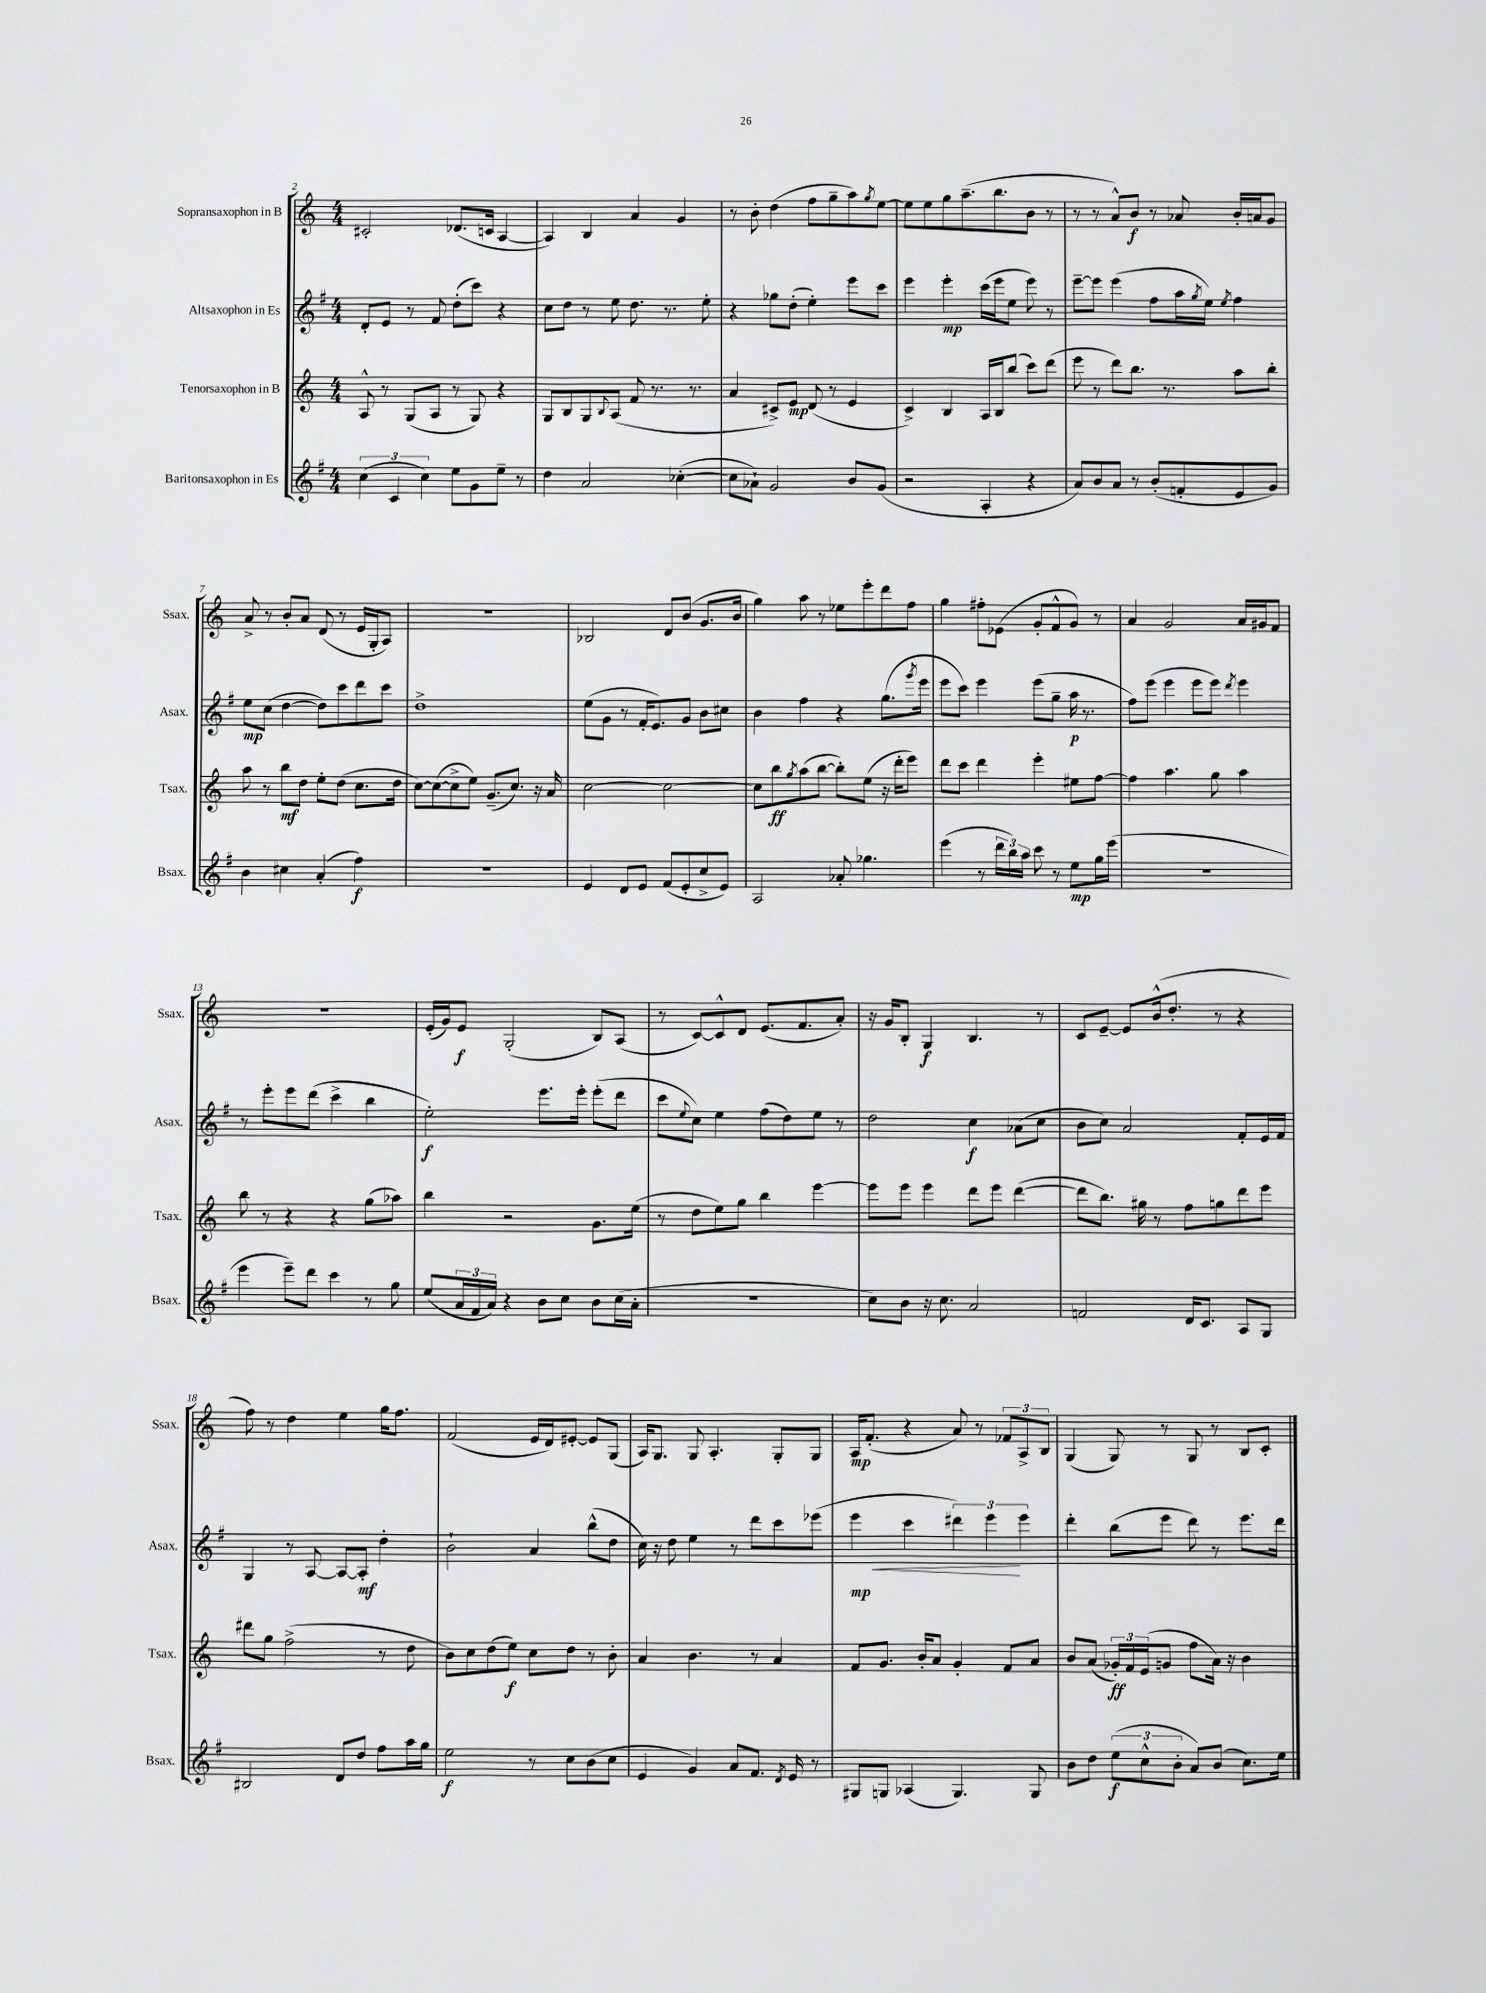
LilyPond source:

<<
\new StaffGroup <<
\new Staff = "s0" \with { instrumentName = "Sopransaxophon in B" shortInstrumentName = "Ssax." } {
    \clef treble \key c \major \numericTimeSignature \time 4/4
    cis'2-. des'8.( c'16 a4~ |
    a4) b4 a'4 g'4 |
    r8 b'8-. d''4( f''8 g''8-- a''8) \acciaccatura { g''8 } e''8~ |
    e''8 e''8 g''8 a''8.--( b''8. b'8 r8 |
    r8 r8 a'8-^) b'8\f r8 aes'8 b'16-. a'16 g'8 |
    a'8-> r8 b'8-. a'8 d'8( r8 e'16 g16-. a8) |
    R1 |
    bes2 d'8 b'8( g'8. b'16 |
    g''4) a''8 r8 ees''8 e'''8-. d'''8 f''8 |
    g''4 fis''8-. ees'8( g'8-. f'8-^ g'8) r8 |
    a'4 g'2 a'16 gis'16 f'8 |
    R1 |
    e'16-.( g'16) e'8\f g2-.( b8) a8( |
    r8 c'8~) c'8-^ d'8 e'8.( f'8. a'8-.) |
    r16 g'16 b8-. g4\f b4. r8 |
    c'8 e'8~-- e'8 b'16-^( d''8.-. r8 r4 |
    f''8) r8 d''4 e''4 g''16 f''8. |
    f'2( e'16 d'16) eis'8~-. eis'8 g8( |
    a16) g8. g8 a4.-. g8-. g8 |
    a16\mp f'8.-.( r4 a'8) r8 \tuplet 3/2 { fes'8 a8-> b8 } |
    g4( g8) r8 g8 r8 b8 c'8-. \bar "|." |
}
\new Staff = "s1" \with { instrumentName = "Altsaxophon in Es" shortInstrumentName = "Asax." } {
    \clef treble \key g \major \numericTimeSignature \time 4/4
    d'8-. e'8 r8 fis'8 d''8-.( c'''8) r4 |
    c''8 d''8 r8 e''8 d''8. r8. e''8-. |
    r4 ges''8 d''8-.( e''4-.) e'''8 c'''8 |
    e'''4 e'''4-.\mp c'''16( e'''16 e''8 e'''8) r8 |
    e'''8~-- e'''8 e'''4( fis''8 a''16 \acciaccatura { g''8 } e''16) \acciaccatura { e''8 } fis''4 |
    e''8\mp c''8( d''4~ d''8) c'''8 d'''8 c'''8 |
    d''1-> |
    e''8( g'8 r8 fis'16-. e'8.) g'8 b'8 cis''8 |
    b'4 fis''4 r4 g''8.( \acciaccatura { g'''8 } e'''16 |
    e'''8 c'''8) e'''4 e'''8( g''8-- a''16\p r8. |
    fis''8) e'''8( e'''4 e'''8 e'''8) \acciaccatura { d'''8 } e'''4 |
    r8 e'''8-. e'''8 d'''8( c'''4-> b''4 |
    e''2-.\f) e'''8. e'''16-. e'''8-.( d'''8 |
    c'''8 \appoggiatura { e''8 } c''8) e''4 fis''8( d''8) e''8 r8 |
    d''2 c''4\f aes'8( c''8 |
    b'8 c''8) a'2 fis'8-. e'16 fis'16 |
    g4 r8 a8~ a8~ a8-.\mf d''4-. |
    b'2-! a'4 b''8-^( d''8 |
    c''16) r16 d''8 e''4 r8 d'''8 c'''8 ees'''8( |
    e'''4\mp\< c'''4 \tuplet 3/2 { dis'''4) e'''4\! e'''4 } |
    d'''4-. b''8( e'''8 d'''8) r8 e'''8. d'''16 \bar "|." |
}
\new Staff = "s2" \with { instrumentName = "Tenorsaxophon in B" shortInstrumentName = "Tsax." } {
    \clef treble \key c \major \numericTimeSignature \time 4/4
    a8-^ r8 g8( a8 r8 g8) r4 |
    g8 b8 g8 \appoggiatura { b8 } a8( f'8 r8. r8. |
    a'4 cis'8->) e'8\mp d'8( r8 e'4 |
    c'4->) b4 a16 b16 b''8( c'''8) d'''8( |
    e'''8 r8 d'''8) b''8. r8. a''8 b''8-. |
    a''8 r8 b''8\mf d''8 e''8-. d''8( c''8. d''16 |
    c''8~) c''8~( c''8-> e''8) g'8.--( c''8.) r16 a'16 |
    c''2~ c''2~ |
    c''8 b''8\ff \acciaccatura { g''8 } a''8( b''8~ b''8-.) e''8( r16 d'''16-. e'''8) |
    d'''8 c'''8 d'''4 e'''4-. eis''8 f''8~ |
    f''4 a''4. g''8 a''4 |
    b''8 r8 r4 r4 g''8( aes''8) |
    b''4 r2 g'8. e''16( |
    r8 d''8 e''8) g''8 b''4 e'''4~ |
    e'''8 e'''8 e'''4 d'''8 e'''8 d'''4~( |
    d'''8 b''8.) gis''16 r8 f''8 g''8 d'''8 e'''8 |
    dis'''8 g''8 f''2->( r8 d''8 |
    b'8) c''8 d''8( e''8\f) c''8 d''8 r8 b'8-. |
    a'4 b'4. r8 a'4 |
    f'8 g'8. b'16-. a'8 g'4-. f'8 a'8 |
    b'8 a'8( \tuplet 3/2 { ges'16-.\ff) f'16 e'16( } g'8 f''8 a'16) r16 b'4 \bar "|." |
}
\new Staff = "s3" \with { instrumentName = "Baritonsaxophon in Es" shortInstrumentName = "Bsax." } {
    \clef treble \key g \major \numericTimeSignature \time 4/4
    \tuplet 3/2 { c''4( c'4 c''4) } e''8 g'8 e''8-- r8 |
    d''4 a'2 ces''4~-.( |
    ces''8 aes'8-!) g'2 b'8 g'8( |
    r2 a4-. r4 |
    a'8) b'8 a'8 r8 b'8-.( f'8-. e'8 g'8) |
    b'4 cis''4 a'4-.( fis''4\f) |
    r1 |
    e'4 d'8 e'8 fis'8( e'8-. c''8-> e'8) |
    a2 aes'8-. ges''4. |
    e'''4( r8 \tuplet 3/2 { d'''16 b''16) a''16 } c'''8 r8 e''8\mp g''16 e'''16( |
    R1 |
    e'''4 e'''8--) d'''8 c'''4 r8 g''8 |
    e''8( \tuplet 3/2 { a'16 fis'16 a'16) } r4 b'8 c''8 b'8 c''16( a'16-. |
    R1 |
    c''8) b'8 r16 c''8. a'2 |
    f'2 d'16 c'8. a8 g8 |
    bis2 d'8 d''8 fis''8 a''16 g''16 |
    e''2\f r8 c''8 b'8( c''8 |
    e'4 g'4) a'8 fis'8. \acciaccatura { d'8 } e'16 r8 |
    gis8 g8 aes4( g4.) g8 |
    b'8 d''8 \tuplet 3/2 { e''8\f( c''8-^ b'8-. } a'8) b'8( c''8.) e''16 \bar "|." |
}
>>
>>
\layout { \context { \Score currentBarNumber = #2 } }
